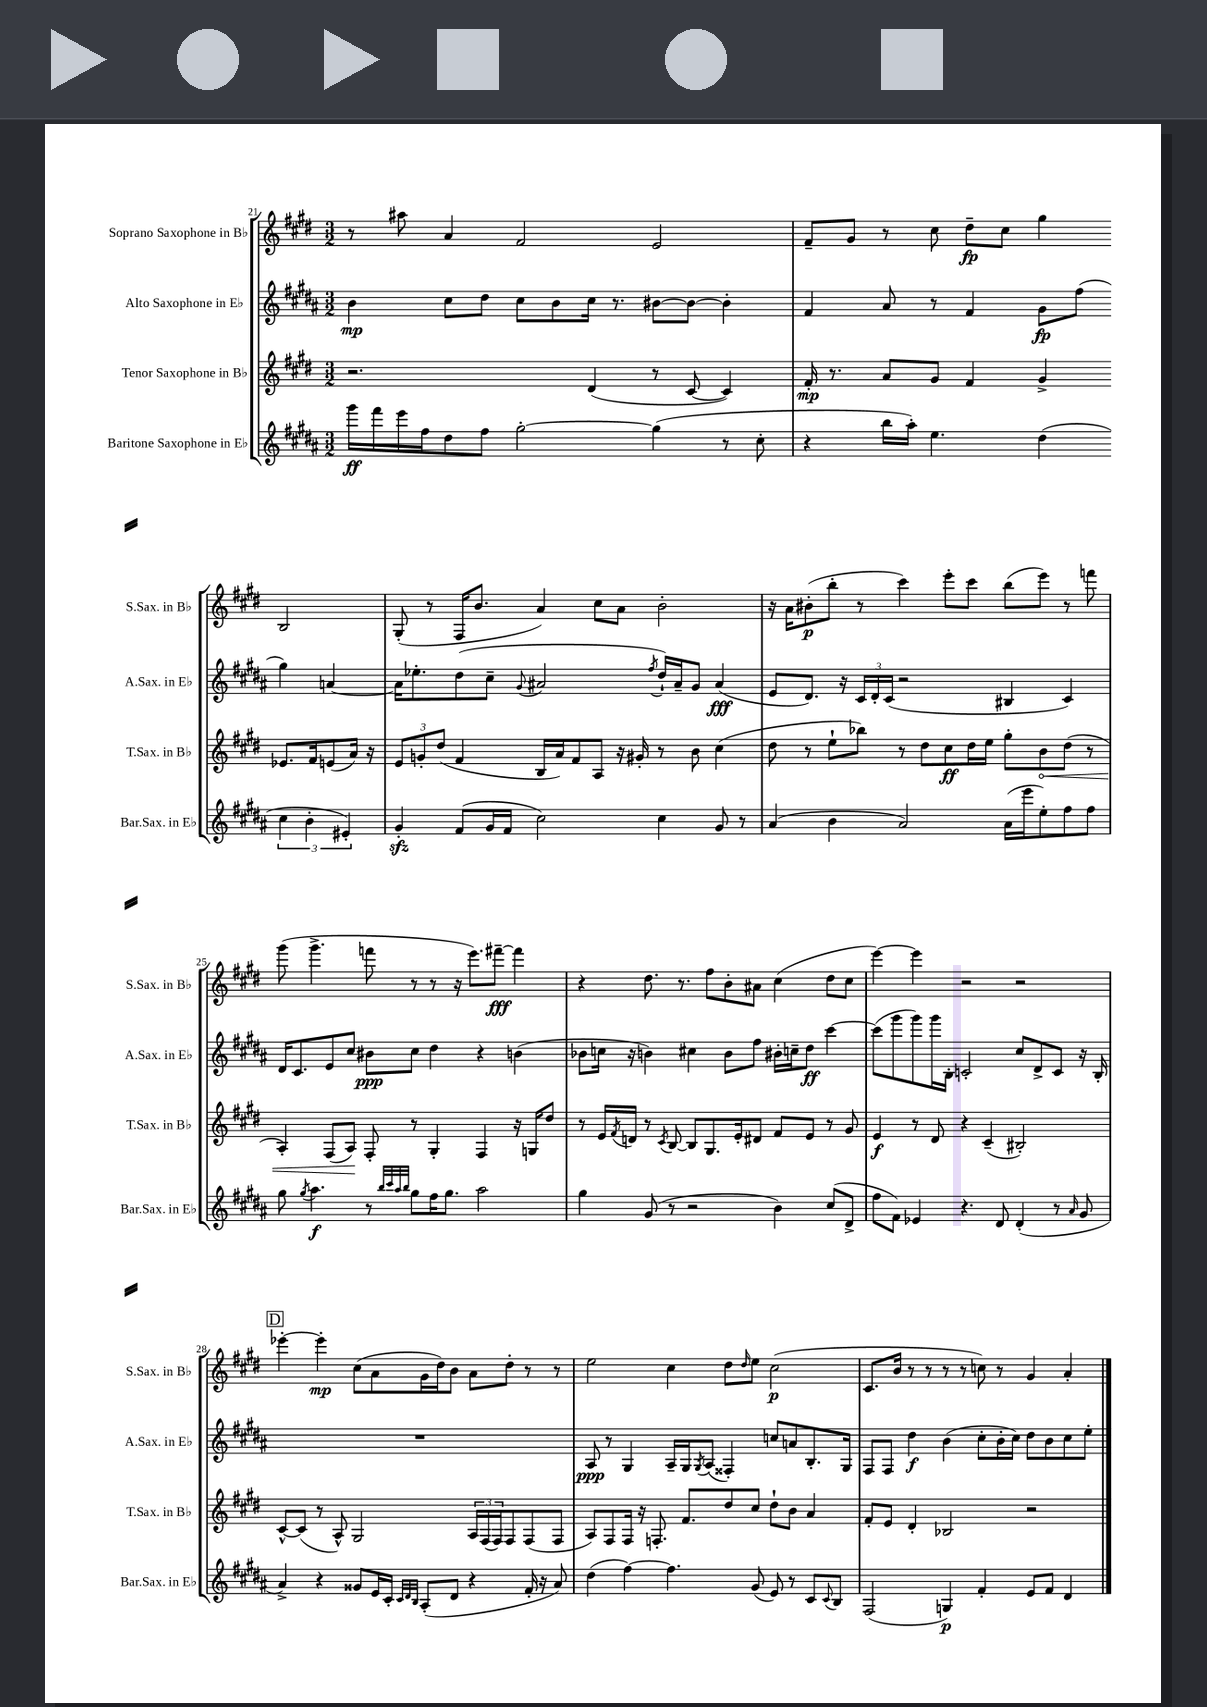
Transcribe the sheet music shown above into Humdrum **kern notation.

**kern	**kern	**kern	**kern
*staff4	*staff3	*staff2	*staff1
*clefG2	*clefG2	*clefG2	*clefG2
*k[f#c#g#d#a#]	*k[f#c#g#d#]	*k[f#c#g#d#a#]	*k[f#c#g#d#]
*M3/2	*M3/2	*M3/2	*M3/2
16ggg#	2.r	4b	8r
16fff#	.	.	.
16eee	.	.	8aa#
16ff#	.	.	.
8dd#	.	8cc#	4a
8ff#	.	8dd#	.
[2gg#'	.	8cc#	2f#
.	.	8b	.
.	(4d#	16cc#	.
.	.	8.r	.
(4gg#]	8r	[8b#	2e
.	[8c#	8b#_	.
8r	4c#])	4b#']	.
8cc#'	.	.	.
=	=	=	=
4r	16f#'	4f#	8f#~
.	8.r	.	.
.	.	.	8g#
16bb	8a	8a#	8r
16aa#')	.	.	.
4.ee	8g#	8r	8cc#
.	4f#	4f#	8dd#~
.	.	.	8cc#
(4dd#	4g#^	8g#	4gg#
.	.	(8ff#	.
6cc#	8.e-	4gg#)	2B
6b'	.	.	.
.	16f#	.	.
.	(8e	[4a	.
6e#')	.	.	.
.	16a)	.	.
.	16r	.	.
=	=	=	=
4g#'	12e	16a]	(8G#'
.	.	8.ee-'	.
.	12g'	.	.
.	.	.	8r
.	(12dd#	.	.
(8f#	4f#	(8dd#	16F#
.	.	.	8.b
16g#	.	8cc#~	.
16f#	.	.	.
.	.	8qqg#	.
2cc#)	16B	2a#	4a)
.	16a)	.	.
.	8f#	.	.
.	8A	.	8cc#
.	16r	.	8a
.	16g#'	.	.
.	.	8qff#	.
4cc#	8r	16dd#`)	2b'
.	.	16a#~	.
.	8b	8g#	.
8g#	(4cc#	(4a#	.
8r	.	.	.
=	=	=	=
(4a#	8dd#	8e	16r
.	.	.	16a
.	8r	8.d#)	(8b#'
4b	8ee`	.	8bb'
.	.	16r	.
.	8bb-)	24c#	8r
.	.	24d#'	.
.	.	(24c#	.
2a#)	8r	2r	4ccc#)
.	8dd#	.	.
.	8cc#	.	8eee'
.	16dd#	.	8ccc#
.	16ee	.	.
(16a#	8gg#'	4B#	(8bb
16eee	.	.	.
8ee')	8b	.	8eee)
8ff#	(8dd#	4c#)	8r
8ff#	8r	.	8fff
=	=	=	=
8gg#	4A')	16d#	(8ggg#
.	.	8.c#	.
8qgg#	.	.	.
4.aa#	.	.	4.ggg#^
.	(8F#	8e	.
.	8A)	8cc#	.
8r	8F#'	8b#	8fff
32qqbb	.	.	.
32qqccc#	.	.	.
32qqaa#	.	.	.
32qqbb	.	.	.
8gg#	8r	8cc#	8r
16ff#	4G#'	4dd#	8r
8.gg#	.	.	.
.	.	.	16r
.	.	.	8.eee)
2aa#	4F#	4r	.
.	.	.	[8fff#~
.	16r	(4b	4fff#]
.	16G	.	.
.	8dd#	.	.
=	=	=	=
4gg#	8r	8b-	4r
.	16e	16cc	.
.	8qf#	.	.
.	16d	16r	.
(8g#	8r	4b)	8.dd#
.	8qc#	.	.
8r	[8B	.	.
.	.	.	8.r
2r	8B]	4cc#	.
.	8.G#	.	8ff#
.	.	8b	8b'
.	16e'	.	.
.	8d#	8ff#	8a#
4b)	8f#	16b#'	(4cc#
.	.	16cc~	.
.	8e	8dd#	.
(8cc#	8r	[4ccc#	8dd#
8d#^	8g#	.	8cc#
=	=	=	=
8ff#	4e	(8ccc#]	[4eee)
8f#)	.	8ggg#	.
4e-	8r	8ggg#)	4eee]
.	8d#	16ggg#	.
.	.	16B'	.
4.r	4r	2c'	2r
.	(4c#~	.	.
8d#	.	.	.
(4d#'	2B#')	8cc#	2r
.	.	8d#^	.
8r	.	8c	.
16qqa#	.	.	.
8g#	.	16r	.
.	.	16B'	.
=	=	=	=
4a#^)	[8c#^^	1.r	[4eee-'
.	(8c#]	.	.
4r	8r	.	4eee-']
.	8A^^)	.	.
8g##	2G#	.	(8cc#
16e	.	.	8a
16c#'	.	.	.
32qqc#	.	.	.
32qqd#	.	.	.
32qqB	.	.	.
(8A#'	.	.	16g#
.	.	.	16dd#)
8d#	.	.	8b
4r	24A	.	8a
.	(24F#	.	.
.	24F#)	.	.
.	8F#	.	8dd#'
16f#'	(8F#	.	8r
16r	.	.	.
8a#)	8F#	.	8r
=	=	=	=
(4dd#	8A)	8A#	2ee
.	8F#	8r	.
[4ff#)	16F#	4G#	.
.	16r	.	.
.	8.F'	.	.
4.ff#]	.	16A#~	4cc#
.	8.f#	16G#	.
.	.	8qG#	.
.	.	(8A#	.
.	8dd#	4F##')	8dd#
.	.	.	16qqdd#
(8g#	8cc#	.	8ee
8e)	8dd#`	8cc	(2cc#
8r	8b	8a	.
8c#	4a	8.B'	.
8qqc#	.	.	.
8B	.	.	.
.	.	16G#	.
=	=	=	=
(2F#	8f#'	8F#	8.c#
.	8e	8F#	.
.	.	.	16b
.	4d#'	4dd#	8r
.	.	.	8r
4G)	2B-	(4b	8r
.	.	.	8r
4f#'	.	8cc#'	8cc)
.	.	16b'	8r
.	.	16cc#)	.
8e	2r	8dd#	4g#
8f#	.	8b	.
4d#	.	8cc#	4a'
.	.	8ee'	.
==	==	==	==
*-	*-	*-	*-
